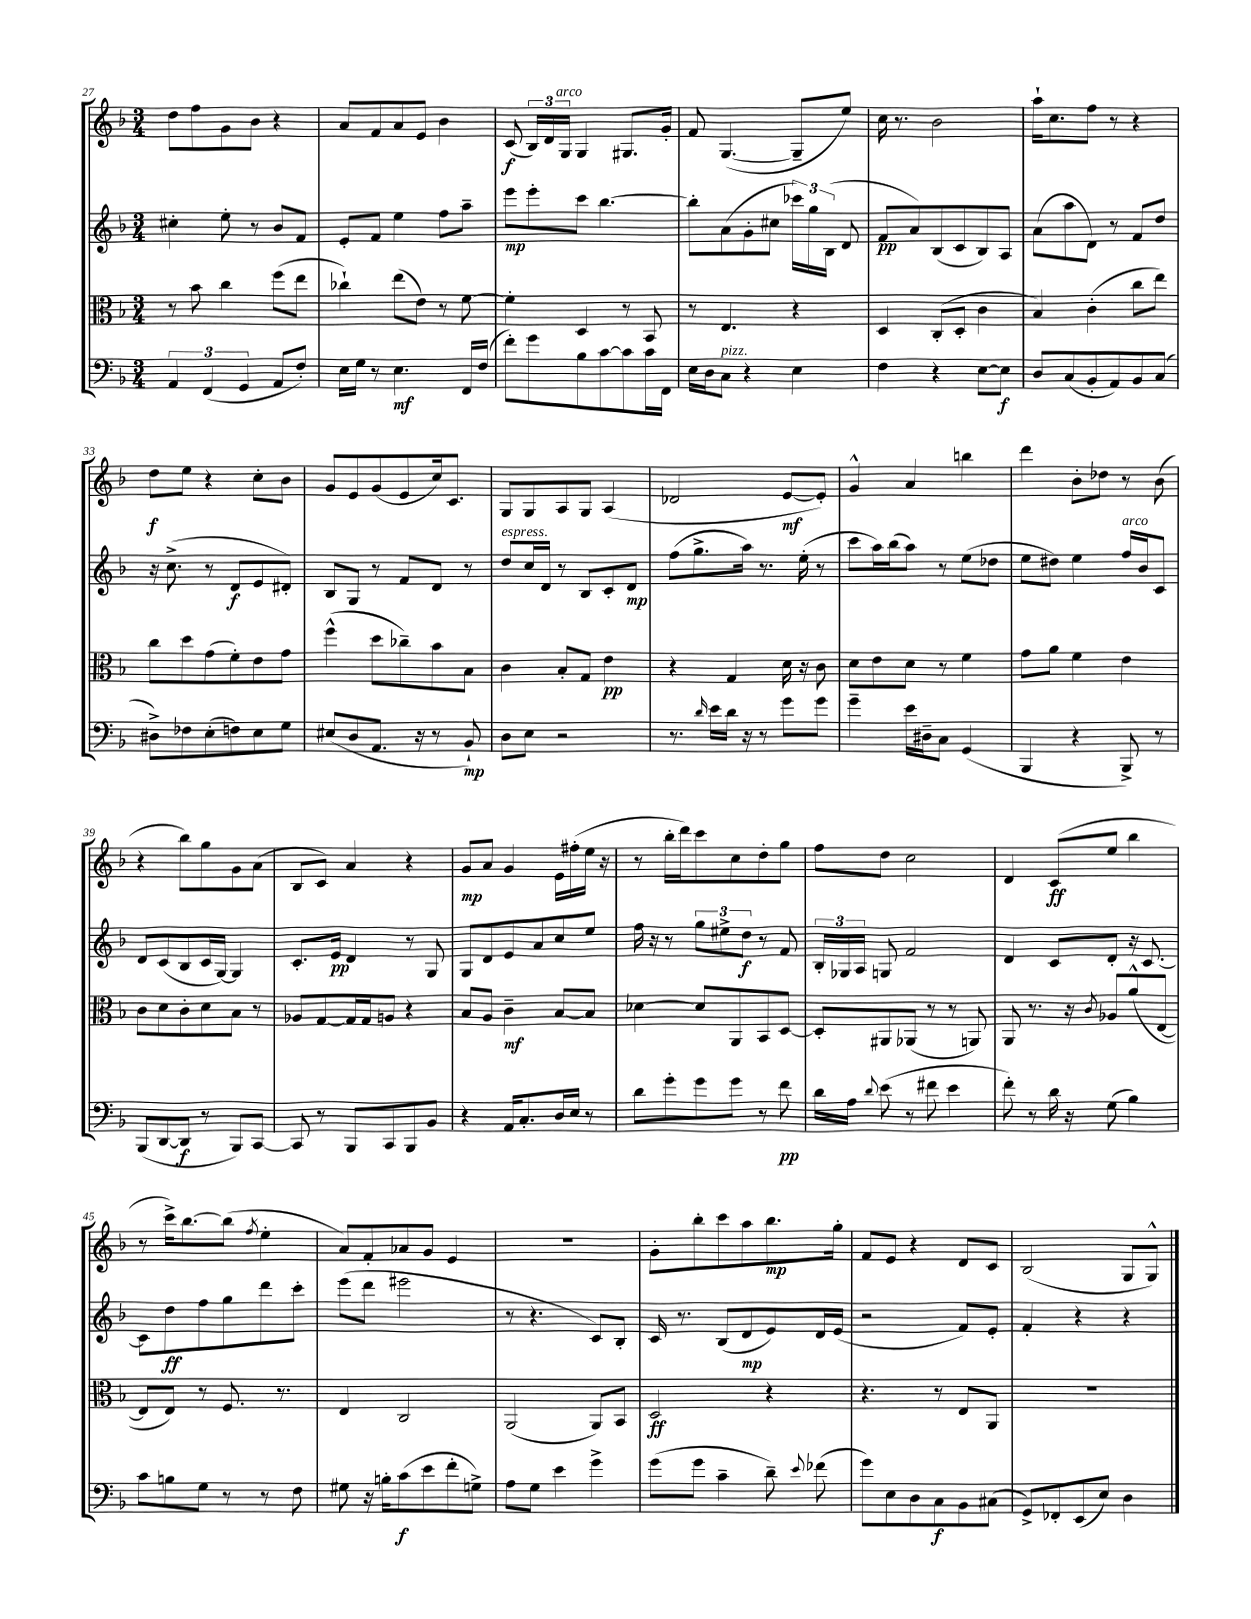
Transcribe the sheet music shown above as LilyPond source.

<<
\new StaffGroup <<
\new Staff = "s0" {
    \clef treble \key f \major \numericTimeSignature \time 3/4
    \autoBeamOff d''8[ f''8 g'8 bes'8] r4 |
    a'8[ f'8 a'8 e'8] bes'4 |
    c'8\f( \tuplet 3/2 { bes16[) d'16 g16]^\markup { \italic "arco" } } g4 gis8.[ g'16]-. |
    f'8 g4.~( g8[-- e''8]) |
    c''16 r8. bes'2 |
    a''16[-! c''8. f''8] r8 r4 |
    d''8[\f e''8] r4 c''8[-. bes'8] |
    g'8[ e'8 g'8( e'8 c''16) c'8.] |
    g8[ g8 a8 g8] a4( |
    des'2 e'8[~\mf e'8]-.) |
    g'4-^ a'4 b''4 |
    d'''4 bes'8[-. des''8] r8 bes'8( |
    r4 bes''8[) g''8 g'8 a'8]( |
    bes8[ c'8]) a'4 r4 |
    g'8[\mp a'8] g'4 e'16[ fis''16-.( e''16] r16 |
    r8 bes''16[-. d'''16) c'''8 c''8 d''8-. g''8] |
    f''8[ d''8] c''2 |
    d'4 c'8[\ff( e''8] bes''4 |
    r8 c'''16[->) bes''8.~ bes''8]( \acciaccatura { f''8 } e''4-. |
    a'8[) f'8-. aes'8 g'8] e'4 |
    R2. |
    g'8[-. bes''8-. c'''8 a''8 bes''8.\mp g''16]-. |
    f'8[ e'8] r4 d'8[ c'8] |
    bes2( g8[ g8]-^) \bar "|." |
}
\new Staff = "s1" {
    \clef treble \key f \major \numericTimeSignature \time 3/4
    \autoBeamOff cis''4-. e''8-. r8 bes'8[ f'8] |
    e'8[-. f'8] e''4 f''8[ a''8]-- |
    e'''8[\mp e'''8-. c'''8] bes''4.~ |
    bes''8[-. a'8( g'8-. cis''8] \tuplet 3/2 { ces'''16[) g''16 bes16]( } d'8 |
    f'8[\pp a'8) bes8( c'8 bes8) a8] |
    a'8[( a''8 d'8]) r8 f'8[ d''8] |
    r16 c''8.->( r8 d'8[\f e'8 dis'8]-.) |
    bes8[ g8] r8 f'8[ d'8] r8 |
    d''8[^\markup { \italic "espress." } c''16 d'16] r8 bes8[ c'8-. d'8]\mp |
    f''8[( g''8.-> a''16]) r8. e''16-.( r8 |
    c'''8[ a''16) bes''16( a''8]) r8 e''8[( des''8] |
    e''8[ dis''8]) e''4 f''16[^\markup { \italic "arco" } bes'16 c'8] |
    d'8[ c'8( bes8 c'16 g16]~) g4 |
    c'8.[-. e'16]\pp d'4 r8 g8 |
    g8[ d'8 e'8 a'8 c''8 e''8] |
    f''16 r16 r8 \tuplet 3/2 { g''8[ eis''8-> d''8]\f } r8 f'8 |
    \tuplet 3/2 { bes16[-. ges16 a16] } g8 f'2 |
    d'4 c'8[ d'8]-. r16 c'8.~ |
    c'8[ d''8\ff f''8 g''8 d'''8 c'''8]-. |
    e'''8[( d'''8] eis'''2 |
    r8 r4. c'8[) bes8]-. |
    c'16 r8. bes8[( d'8\mp e'8) d'16 e'16]( |
    r2 f'8[) e'8]-. |
    f'4-. r4 r4 \bar "|." |
}
\new Staff = "s2" {
    \clef alto \key f \major \numericTimeSignature \time 3/4
    \autoBeamOff r8 bes'8 c''4 f''8[( e''8] |
    ces''4-!) e''8[( e'8]) r8 f'8~ |
    f'4-. d4 r8 bes,8 |
    r8 e4. r4 |
    d4 c8[-.( d8]-. c'4 |
    bes4) c'4-.( c''8[ e''8]) |
    c''8[ d''8 g'8( f'8-.) e'8 g'8] |
    f''4-^( d''8[ ces''8--) bes'8 bes8] |
    c'4 bes8[-. g8] e'4\pp |
    r4 g4 d'16 r16 c'8 |
    d'8[ e'8 d'8] r8 f'4 |
    g'8[ a'8] f'4 e'4 |
    c'8[ d'8 c'8-. d'8 bes8] r8 |
    aes8[ g8~ g16 g16 a8] r4 |
    bes8[ a8] c'4--\mf bes8[~ bes8] |
    des'4~ des'8[ a,8 bes,8 d8]~ |
    d8[-. ais,8 aes,8]( r8 r8 a,8) |
    a,8 r8. r16 \acciaccatura { c'8 } aes8[ a'8-^( e8]~ |
    e8[ e8]) r8 f8. r8. |
    e4 c2 |
    a,2( a,8[) bes,8] |
    d2\ff r4 |
    r4. r8 e8[ a,8] |
    R2. \bar "|." |
}
\new Staff = "s3" {
    \clef bass \key f \major \numericTimeSignature \time 3/4
    \autoBeamOff \tuplet 3/2 { a,4 f,4( g,4 } a,8[ f8]-.) |
    e16[ g16] r8 e4.\mf f,16[ f16]( |
    f'8[-.) g'8 bes8 c'8~ c'8 c'16 f,16] |
    e16[ d16 c8]^\markup { \italic "pizz." } r4 e4 |
    f4 r4 e8[~ e8]\f |
    d8[ c8( bes,8-. a,8) bes,8 c8]( |
    dis8[->) fes8 e8-.( f8) e8 g8] |
    eis8[( d8 a,8.] r16 r8 bes,8-!\mp) |
    d8[ e8] r2 |
    r8. \grace { d'16 } e'16[ d'16] r16 r8 g'8[ g'8] |
    g'4-- e'16[ dis16-- c8] g,4( |
    bes,,4 r4 bes,,8->) r8 |
    bes,,8[( d,8~ d,8]\f r8 bes,,8[) c,8]~ |
    c,8 r8 bes,,8[ c,8 bes,,8 bes,8] |
    r4 a,16[ c8.-. d16 e16] r8 |
    d'8[ g'8-. g'8 g'8] r8 f'8\pp |
    d'16[ a16] \appoggiatura { d'8 } e'8( r8 fis'8 e'4 |
    f'8-.) r8 d'16 r16 g8( bes4) |
    c'8[ b8 g8] r8 r8 f8 |
    gis8 r16 b16[-. c'8\f( e'8 f'8-. g8]->) |
    a8[ g8] e'4 g'4-> |
    g'8[( g'8] c'4-- d'8--) \appoggiatura { e'8 } fes'8( |
    g'8[) e8 d8 c8\f bes,8 cis8]( |
    g,8[->) fes,8-. e,8( e8]) d4 \bar "|." |
}
>>
>>
\layout { \context { \Score currentBarNumber = #27 } }
